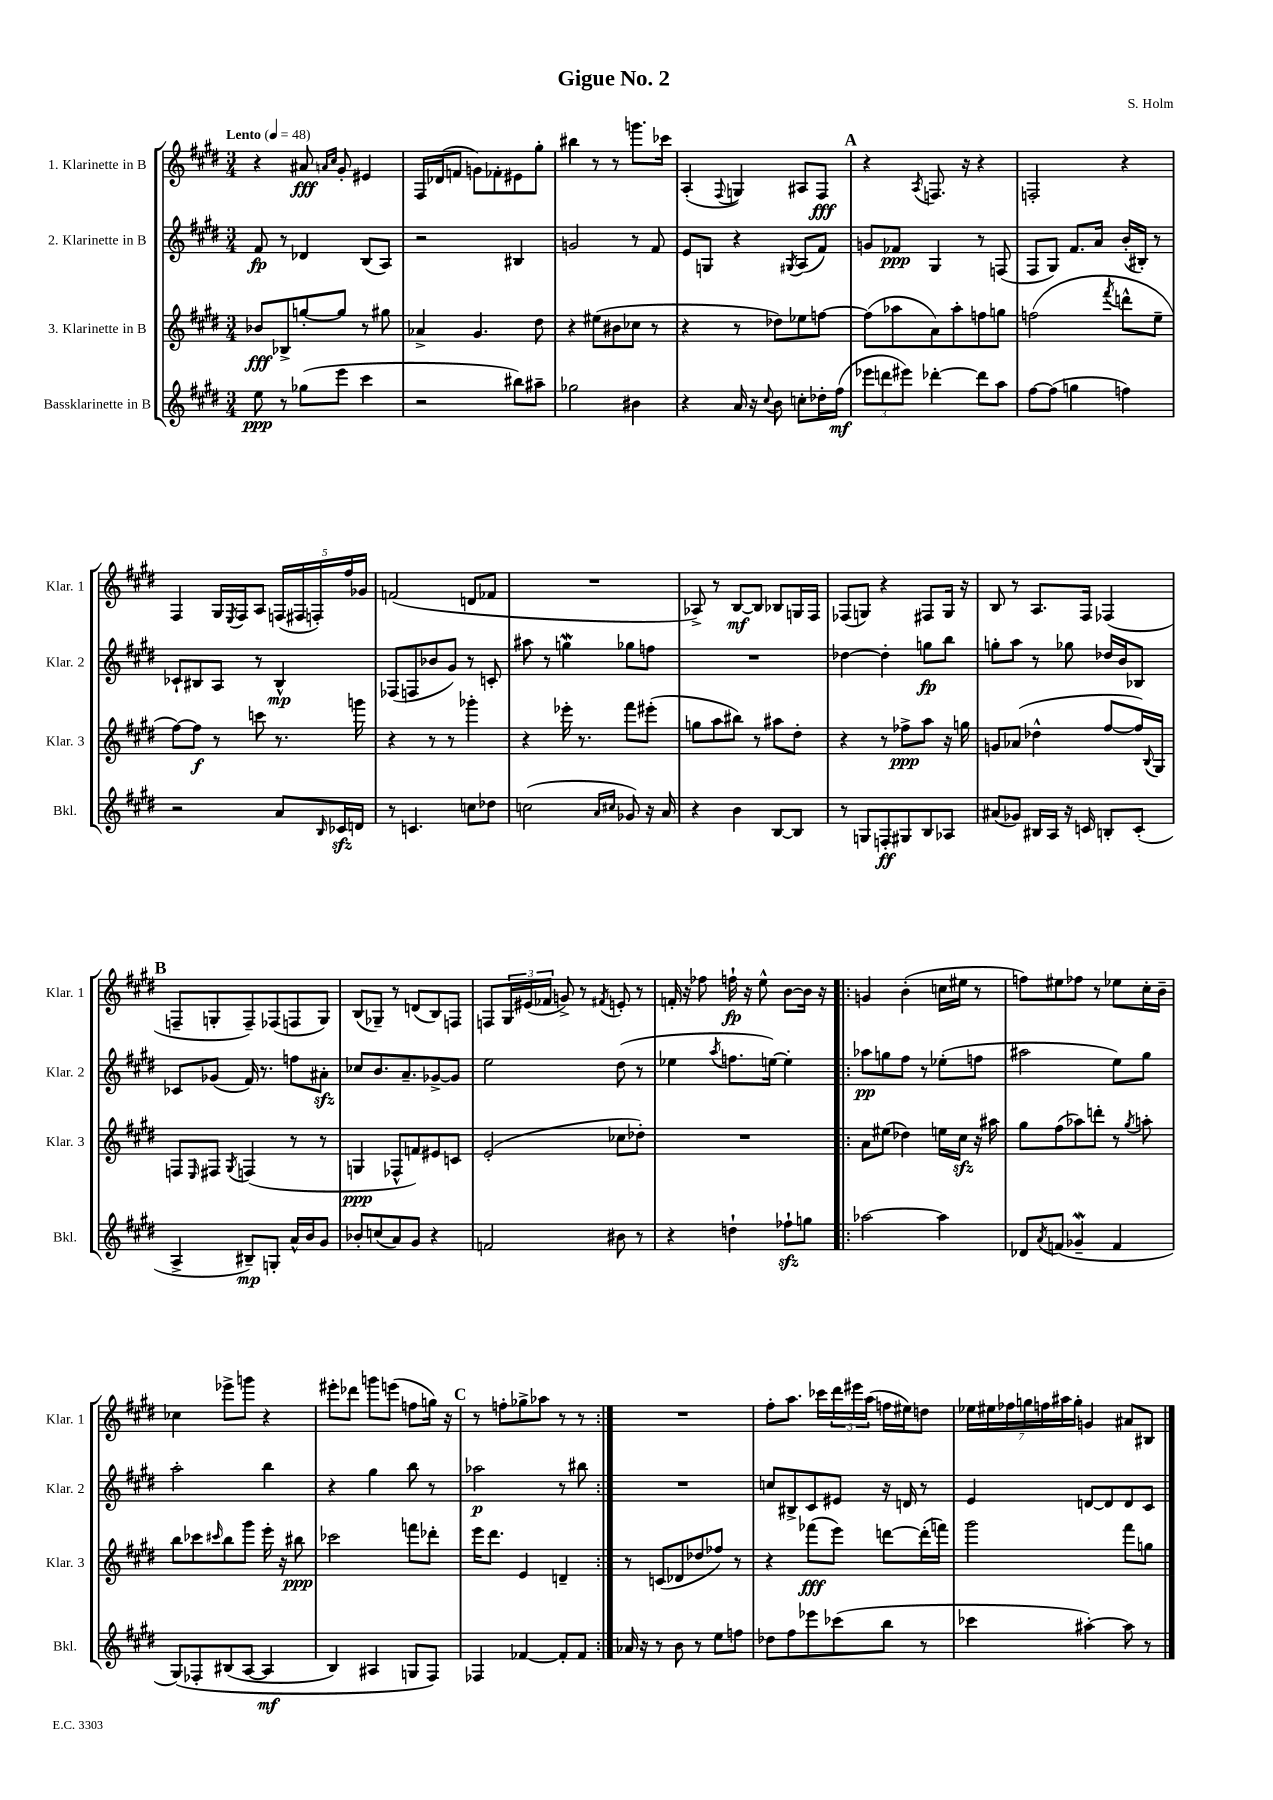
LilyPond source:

\header { title = "Gigue No. 2" composer = "S. Holm" }
<<
\new StaffGroup <<
\new Staff = "s0" \with { instrumentName = "1. Klarinette in B" shortInstrumentName = "Klar. 1" } {
    \clef treble \key e \major \numericTimeSignature \time 3/4 \tempo "Lento" 4 = 48
    r4 ais'8\fff \grace { a'16 cis''16 } gis'8-. eis'4 |
    fis16 des'16( f'8 g'8) fes'8-. eis'8 gis''8-. |
    bis''4 r8 r8 g'''8. ces'''16 |
    a4-.( \appoggiatura { fis8 } g4) ais8 fis8\fff |
    \mark \markup { \bold "A" } r4 \acciaccatura { a8 } f8. r16 r4 |
    f2-. r4 |
    fis4 gis16 \acciaccatura { e8 } fis16 a8 \tuplet 5/4 { f16( fis16 f16-.) fis''16 ges'16 } |
    f'2( d'8 fes'8 |
    R2. |
    aes8->) r8 b8~\mf b8 bes8 g16 fis16 |
    fes8( g8) r4 fis8 g16 r16 |
    b8 r8 a8. fis16 fes4( |
    \mark \markup { \bold "B" } f8-- g8-. f8--) fes8( f8 g8) |
    b8( ges8--) r8 d'8( b8) f8 |
    f8 \tuplet 3/2 { gis16 eis'16( fes'16 } g'8->) r8 \acciaccatura { fis'8 } e'8-. r8 |
    f'16-. r16 fes''8 f''16-!\fp r16 e''8-^ b'8~ b'16 r16 |
    \repeat volta 2 { g'4 b'4-.( c''16 eis''16 r8 |
    f''8) eis''8 fes''8 r8 ees''8 cis''16-. b'16-- |
    ces''4 ees'''8-> g'''8 r4 |
    eis'''8-. des'''8 g'''8 e'''8( f''8 g''16) r16 |
    \mark \markup { \bold "C" } r8 f''8-. ges''8-> aes''8 r8 r8 | }
    R2. |
    fis''8-. a''8. ces'''16 \tuplet 3/2 { dis'''16 eis'''16 a''16( } f''16 eis''16) d''8 |
    \tuplet 7/4 { ees''16 eis''16 fes''16 g''16 f''16 ais''16 g''16-. } g'4 ais'8 bis8 \bar "|." |
}
\new Staff = "s1" \with { instrumentName = "2. Klarinette in B" shortInstrumentName = "Klar. 2" } {
    \clef treble \key e \major \numericTimeSignature \time 3/4
    fis'8\fp r8 des'4 b8( a8) |
    r2 bis4 |
    g'2 r8 fis'8 |
    e'8 g8 r4 \acciaccatura { gis8 } a8( fis'8) |
    \mark \markup { \bold "A" } g'8 fes'8\ppp gis4 r8 f8( |
    fis8 gis8) fis'8. a'16 b'16-.( bis16-.) r8 |
    ces'8-! bis8 a8 r8 bis4-^\mp |
    fes8( f8 bes'8 gis'8) r8 c'8-. |
    ais''8 r8 g''4\mordent ges''8 f''8 |
    R2. |
    des''4~ des''4-. g''8\fp b''8 |
    g''8-. a''8 r8 ges''8 des''16 b'16 bes8 |
    \mark \markup { \bold "B" } ces'8 ges'8( fis'16) r8. f''8 ais'8-.\sfz |
    ces''8 b'8. a'8.-- ges'8~-> ges'8 |
    e''2 dis''8( r8 |
    ees''4 \acciaccatura { a''8 } f''8. e''16~) e''4-. |
    \repeat volta 2 { aes''8\pp g''8 fis''8 r8 ees''8-.( f''8 |
    ais''2 e''8) gis''8 |
    a''2-. b''4 |
    r4 gis''4 b''8 r8 |
    \mark \markup { \bold "C" } aes''2\p r8 bis''8 | }
    R2. |
    c''8 bis8-> cis'8 eis'8 r16 d'16 r8 |
    e'4 d'8~ d'8 d'8 cis'8 \bar "|." |
}
\new Staff = "s2" \with { instrumentName = "3. Klarinette in B" shortInstrumentName = "Klar. 3" } {
    \clef treble \key e \major \numericTimeSignature \time 3/4
    bes'8\fff bes8-> g''8~-. g''8 r8 gis''8 |
    aes'4-> gis'4. dis''8 |
    r4 eis''8( bis'8 ces''8 r8 |
    r4 r8 des''8) ees''8 f''8~ |
    \mark \markup { \bold "A" } f''8( aes''8 a'8) aes''8-. f''8 g''8 |
    f''2( \acciaccatura { fis'''8 } d'''8-^ e''8-- |
    fis''8~) fis''8\f r8 c'''8 r8. g'''16 |
    r4 r8 r8 ges'''4-. |
    r4 ees'''16-. r8. fis'''8 eis'''8-.( |
    g''8 a''8 bis''8) r8 ais''8 dis''8-. |
    r4 r8 fes''8->\ppp a''8 r16 g''16 |
    g'8 aes'8( des''4-^ fis''8~ fis''16) \appoggiatura { b8 } gis16 |
    \mark \markup { \bold "B" } f8 \grace { e16 } fis8 \acciaccatura { gis8 } f4( r8 r8 |
    g4\ppp fes8-^ f'8) eis'8 c'8 |
    e'2-.( ces''8 des''8-.) |
    R2. |
    \repeat volta 2 { a'8 eis''8( des''4) e''16 cis''16\sfz r16 ais''16 |
    gis''8 fis''8( aes''8) d'''8-. r8 \acciaccatura { gis''8 } a''8-. |
    b''8 ces'''8 \grace { cis'''16 } b''8 gis'''8 e'''16-. r16 bis''8\ppp |
    ces'''2 f'''8 des'''8-. |
    \mark \markup { \bold "C" } e'''16 dis'''8. e'4 d'4-- | }
    r8 c'8( des'8 des''8 fes''8) r8 |
    r4 fes'''8\fff( e'''8) d'''8~ d'''16-.( f'''16) |
    gis'''2 fis'''8 g''8 \bar "|." |
}
\new Staff = "s3" \with { instrumentName = "Bassklarinette in B" shortInstrumentName = "Bkl." } {
    \clef treble \key e \major \numericTimeSignature \time 3/4
    e''8\ppp r8 ges''8( e'''8 cis'''4 |
    r2 bis''8) ais''8-- |
    ges''2 bis'4 |
    r4 a'16 r16 \appoggiatura { cis''8 } b'8 c''8-. des''16-. fis''16\mf( |
    \mark \markup { \bold "A" } \tuplet 3/2 { ees'''8 d'''8 eis'''8) } des'''4~-. des'''8 a''8 |
    fis''8~ fis''8( g''4 f''4) |
    r2 a'8 \grace { b16 } ces'16\sfz d'16 |
    r8 c'4. c''8 des''8 |
    c''2( \grace { a'16 cis''16 } ges'8) r16 a'16 |
    r4 b'4 b8~ b8 |
    r8 g8 f8-.\ff gis8 b8 aes8 |
    ais'8( ges'8) bis16 a16 r16 c'16 b8-. c'8-.( |
    \mark \markup { \bold "B" } a4-> bis8--\mp) g8-. a'16-^ b'16 gis'8 |
    bes'8-. c''8( a'8) gis'8 r4 |
    f'2 bis'8 r8 |
    r4 d''4-! fes''8-!\sfz g''8 |
    \repeat volta 2 { aes''2~ aes''4 |
    des'8 \acciaccatura { a'8 } f'8( ges'4--\mordent f'4 |
    gis8)\( fes8-. bis8( a8~ a4\mf |
    b4) ais4 g8 fis8\) |
    \mark \markup { \bold "C" } fes4 fes'4~ fes'8-. fes'8 | }
    aes'16 r16 r8 b'8 r8 e''8 f''8 |
    des''8 fis''8 ees'''8 ces'''8( b''8 r8 |
    ces'''4 ais''4~-.) ais''8 r8 \bar "|." |
}
>>
>>
\layout { \context { \Score \remove "Bar_number_engraver" } }
